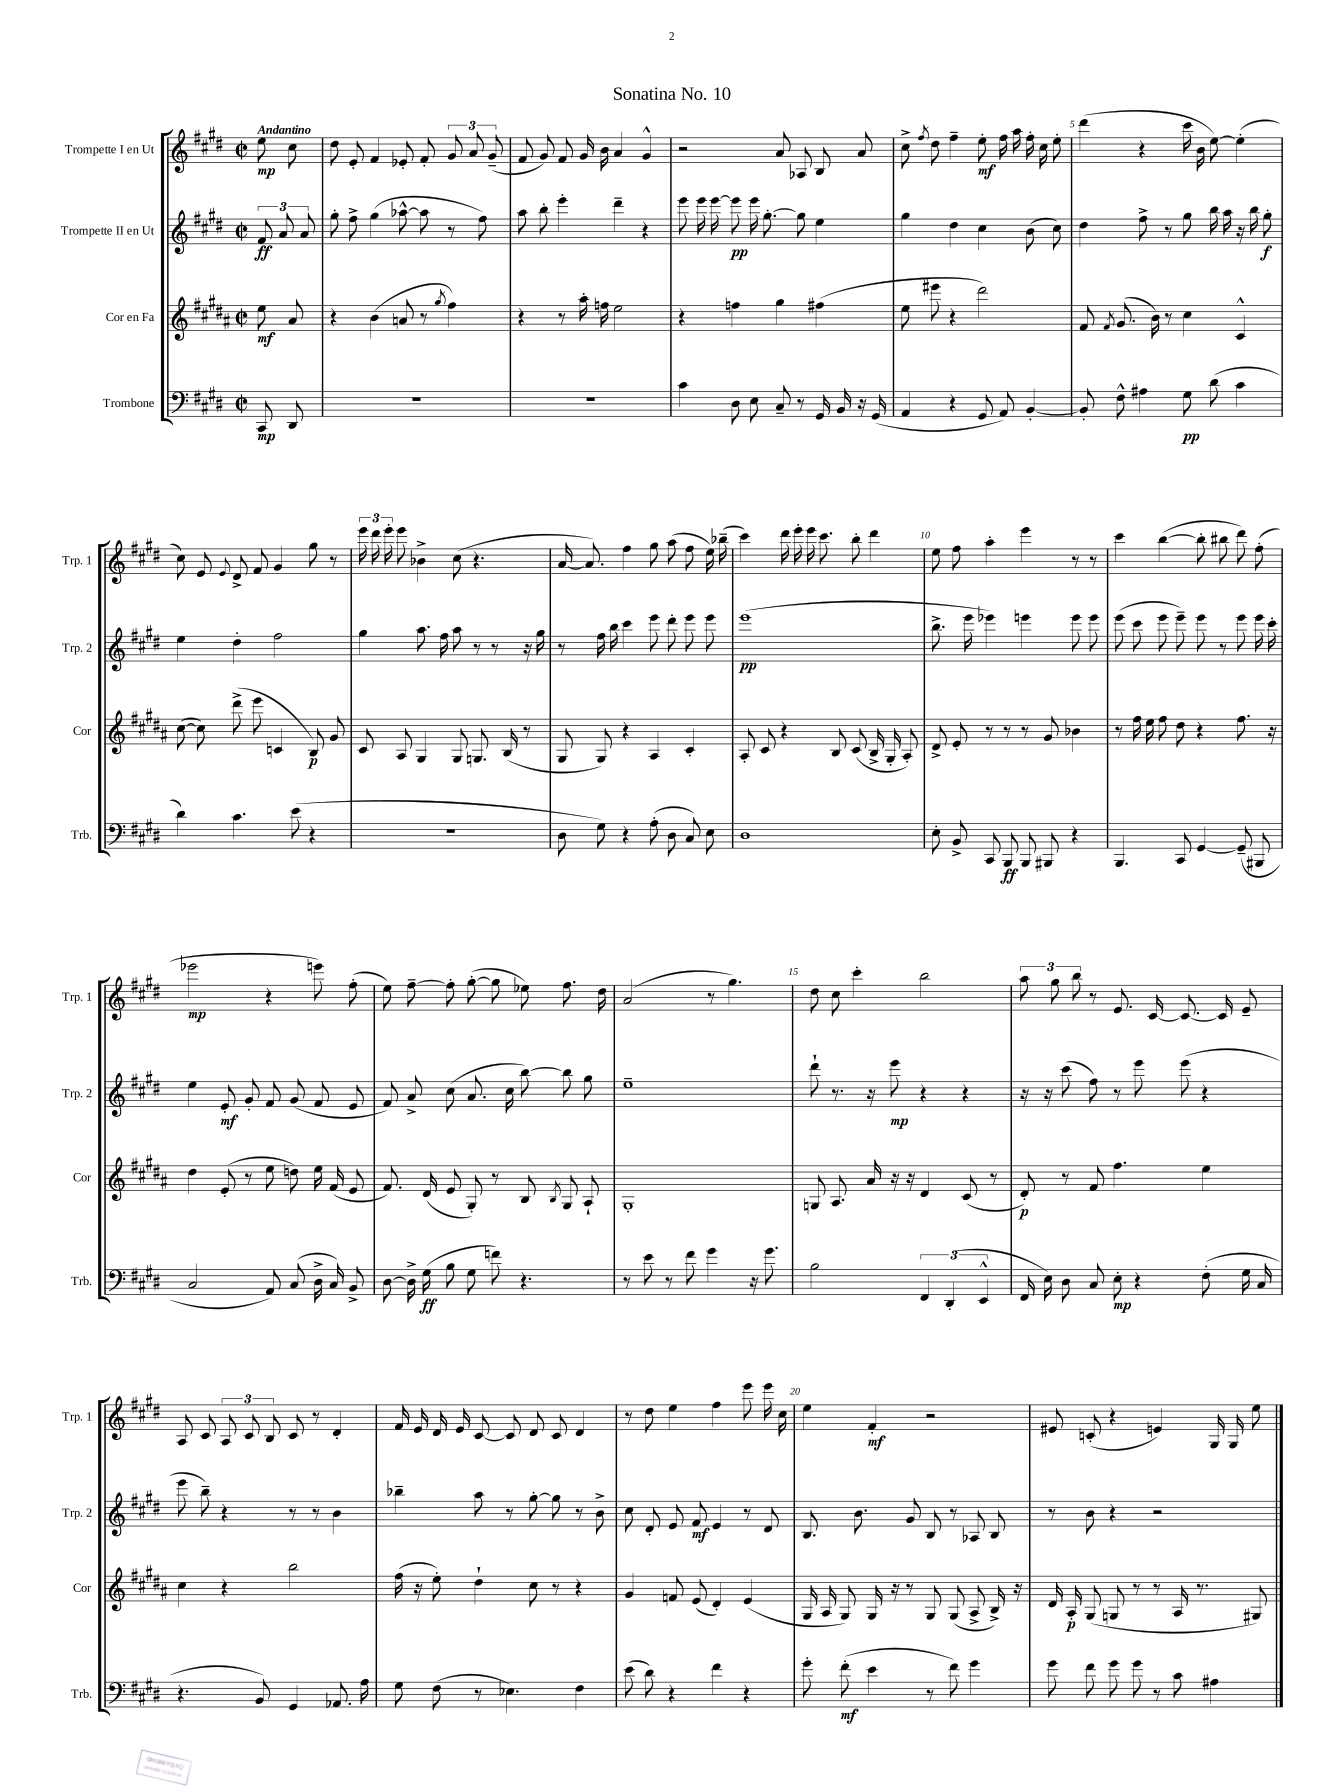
\header { title = "Sonatina No. 10" }
<<
\new StaffGroup <<
\new Staff = "s0" \with { instrumentName = "Trompette I en Ut" shortInstrumentName = "Trp. 1" } {
    \clef treble \key e \major \defaultTimeSignature \time 2/2 \partial 4 \tempo "Andantino"
    \autoBeamOff e''8\mp cis''8 |
    dis''8 e'8-. fis'4 ees'8-. fis'8-. \tuplet 3/2 { gis'8 a'8 gis'8--( } |
    fis'8 gis'8) fis'8 gis'16 b'16 a'4 gis'4-^ |
    r2 a'8 aes8 b8 a'8 |
    cis''8-> \acciaccatura { fis''8 } dis''8 fis''4-- e''8-.\mf fis''16 a''16 fis''16-. cis''16 e''8-. |
    dis'''4( r4 cis'''16 b'16 e''8~) e''4-.( |
    cis''8) e'8 \appoggiatura { e'8 } dis'8-> fis'8 gis'4 gis''8 r8 |
    \tuplet 3/2 { e'''16 dis'''16 e'''16-. } e'''8 bes'4-> cis''8( r4. |
    a'16~ a'8.) fis''4 gis''8 a''8( fis''8 e''16) bes''16--( |
    cis'''4) dis'''16 e'''16-. e'''16 cis'''8. b''8-. dis'''4 |
    e''8 fis''8 a''4-. e'''4 r8 r8 |
    cis'''4 b''4~( b''8-. bis''8 dis'''8) fis''8-.( |
    ees'''2\mp r4 e'''8) fis''8-.( |
    e''8) fis''8~-- fis''8-. gis''8~-.( gis''8 ees''8) fis''8. dis''16 |
    a'2( r8 gis''4.) |
    dis''8 cis''8 cis'''4-. b''2 |
    \tuplet 3/2 { a''8 gis''8 b''8 } r8 e'8. cis'16~ cis'8.~ cis'16 e'8-- |
    a8 cis'8 \tuplet 3/2 { a8 cis'8 b8 } cis'8 r8 dis'4-. |
    fis'16 e'16 dis'16 e'16 cis'8~ cis'8 dis'8 cis'8 dis'4 |
    r8 dis''8 e''4 fis''4 e'''8 e'''16 cis''16 |
    e''4 fis'4-.\mf r2 |
    eis'8 c'8-.( r4 e'4) gis16 gis16 e''8 \bar "|." |
}
\new Staff = "s1" \with { instrumentName = "Trompette II en Ut" shortInstrumentName = "Trp. 2" } {
    \clef treble \key e \major \defaultTimeSignature \time 2/2 \partial 4
    \autoBeamOff \tuplet 3/2 { fis'8\ff a'8 a'8 } |
    gis''8-. fis''8-> gis''4( aes''8~-^ aes''8 r8 fis''8) |
    a''8 b''8-. e'''4-. dis'''4-- r4 |
    e'''8 e'''16 e'''16~ e'''8\pp e'''16 gis''8.~-. gis''8 e''4 |
    gis''4 dis''4 cis''4 b'8( cis''8) |
    dis''4 fis''8-> r8 gis''8 b''16 a''16 r16 b''16 gis''8-.\f |
    e''4 dis''4-. fis''2 |
    gis''4 a''8. fis''16 a''8 r8 r8 r16 gis''16 |
    r8 fis''16 b''16 cis'''4 e'''8 dis'''8-. e'''8 e'''8 |
    e'''1\pp( |
    b''8.-> e'''16 ees'''4) e'''4 e'''8 e'''8 |
    e'''8( cis'''8 e'''8 e'''8--) e'''8 r8 e'''8 e'''16 cis'''16-. |
    e''4 e'8-.\mf gis'8-. fis'8 gis'8( fis'8 e'8 |
    fis'8) a'8-> cis''8( a'8. cis''16 b''8~) b''8 gis''8 |
    e''1-- |
    dis'''8-! r8. r16 e'''8\mp r4 r4 |
    r16 r16 cis'''8( fis''8) r8 e'''8 e'''8( r4 |
    e'''8 b''8--) r4 r8 r8 b'4 |
    bes''4-- a''8 r8 gis''8~-. gis''8 r8 b'8-> |
    cis''8 dis'8-. e'8 fis'8\mf e'4 r8 dis'8 |
    b8. b'8. gis'8 b8 r8 aes8 b8 |
    r8 b'8 r4 r2 \bar "|." |
}
\new Staff = "s2" \with { instrumentName = "Cor en Fa" shortInstrumentName = "Cor" } {
    \clef treble \key b \major \defaultTimeSignature \time 2/2 \partial 4
    \autoBeamOff e''8\mf ais'8 |
    r4 b'4( a'8 r8 \acciaccatura { gis''8 } fis''4) |
    r4 r8 ais''16-. f''16 e''2 |
    r4 f''4 gis''4 fis''4( |
    e''8 eis'''8 r4 dis'''2) |
    fis'8 \acciaccatura { fis'8 } gis'8.( b'16) r8 cis''4 cis'4-^ |
    cis''8~( cis''8) dis'''8->( e'''8 c'4 b8\p) gis'8 |
    cis'8 ais8 gis4 gis8 g8. b16( r8 |
    gis8 gis8) r4 ais4 cis'4-. |
    ais8-. cis'8 r4 b8 cis'8( b16-> gis16-. ais8-.) |
    dis'8-> e'8-. r8 r8 r8 gis'8 bes'4 |
    r8 fis''16 e''16 fis''8 dis''8 r4 fis''8. r16 |
    dis''4 e'8-.( r8 e''8 d''8) e''16 fis'16( e'8 |
    fis'8.) dis'16( e'8 gis8-.) r8 b8 \acciaccatura { b8 } gis8 ais8-! |
    gis1-. |
    g8 ais8. ais'16 r16 r16 dis'4 cis'8( r8 |
    dis'8-.\p) r8 fis'8 fis''4. e''4 |
    cis''4 r4 b''2 |
    fis''16( r16 e''8-.) dis''4-! cis''8 r8 r4 |
    gis'4 f'8 e'8( dis'4-.) e'4( |
    gis16 ais16 gis8) gis16 r16 r8 gis8 gis8( ais8-> b16->) r16 |
    dis'16 ais16-.\p gis8( g8 r8 r8 ais16 r8. gis8) \bar "|." |
}
\new Staff = "s3" \with { instrumentName = "Trombone" shortInstrumentName = "Trb." } {
    \clef bass \key e \major \defaultTimeSignature \time 2/2 \partial 4
    \autoBeamOff cis,8\mp dis,8 |
    R1 |
    R1 |
    cis'4 dis8 e8 cis8-- r8 gis,16 b,16 r16 gis,16( |
    a,4 r4 gis,8 a,8) b,4~-. |
    b,8-. fis8-^ ais4 gis8\pp dis'8( cis'4 |
    dis'4) cis'4. e'8( r4 |
    r1 |
    dis8 gis8) r4 a8-.( dis8 cis8) e8 |
    dis1 |
    e8-. b,8-> cis,8 b,,8\ff b,,8 bis,,8 r4 |
    b,,4. cis,8 gis,4~ gis,8--( bis,,8 |
    cis2 a,8) cis8( dis16-> cis16) b,8-> |
    dis8~ dis16-> gis16\ff( b8 gis8 f'8) r4. |
    r8 e'8 r8 fis'8 gis'4 r16 gis'8. |
    b2 \tuplet 3/2 { fis,4 dis,4-.( e,4-^ } |
    fis,16 e16) dis8 cis8 e8-.\mp r4 fis8-.( gis16 cis16 |
    r4. b,8) gis,4 aes,8. a16 |
    gis8 fis8( r8 ees4.) fis4 |
    e'8( dis'8) r4 fis'4 r4 |
    gis'8-. fis'8-.\mf( e'4 r8 fis'8) gis'4 |
    gis'8 fis'8 gis'8 gis'8 r8 cis'8 ais4 \bar "|." |
}
>>
>>
\layout { \context { \Score \override BarNumber.break-visibility = ##(#f #t #t) barNumberVisibility = #(every-nth-bar-number-visible 5) } }
